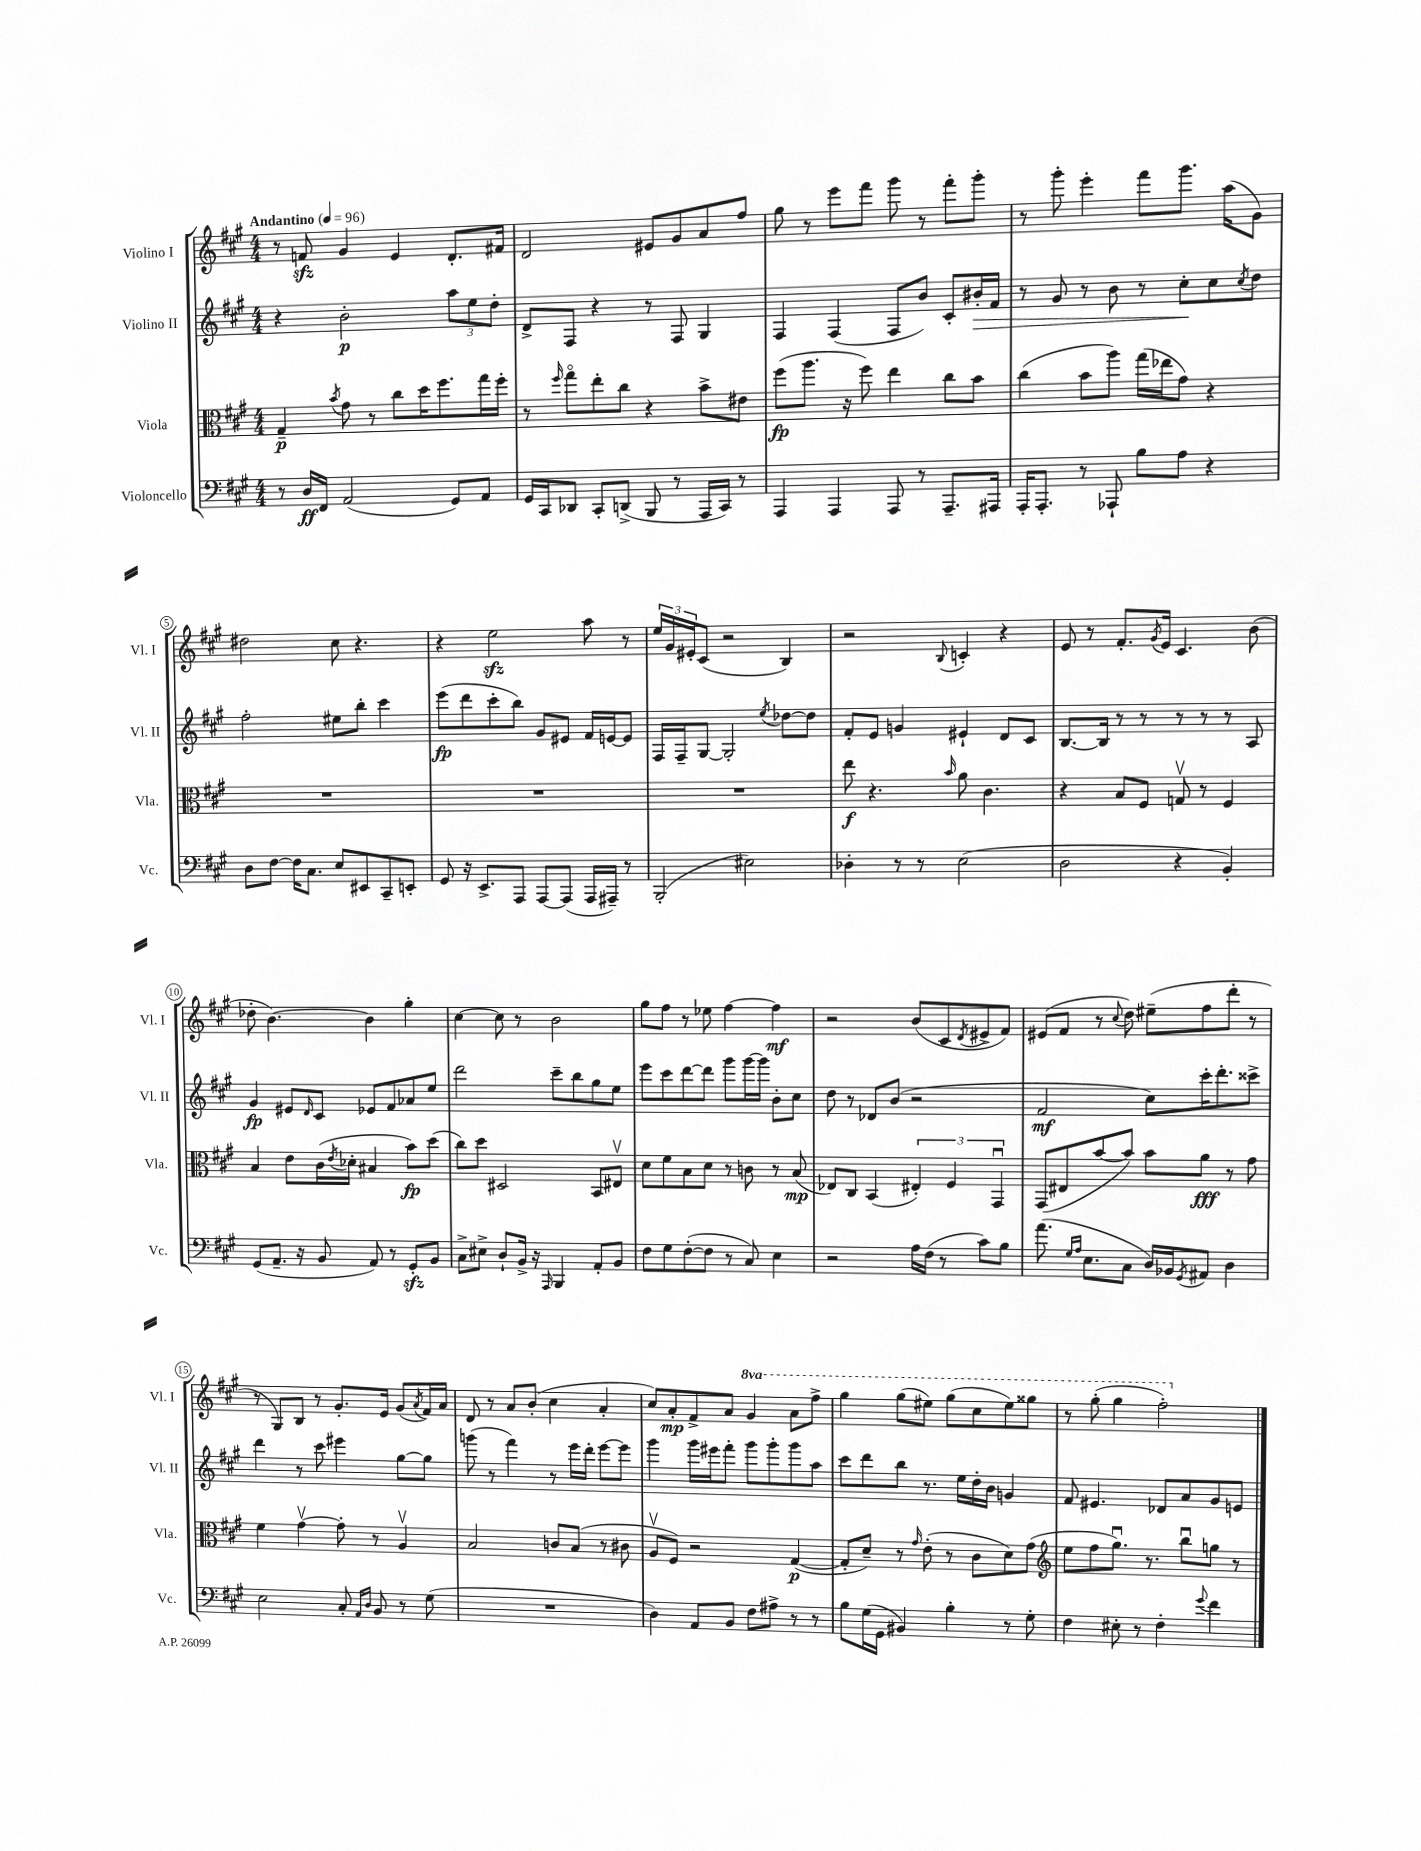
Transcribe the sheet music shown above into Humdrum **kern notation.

**kern	**kern	**kern	**kern
*staff4	*staff3	*staff2	*staff1
*clefF4	*clefC3	*clefG2	*clefG2
*k[f#c#g#]	*k[f#c#g#]	*k[f#c#g#]	*k[f#c#g#]
*M4/4	*M4/4	*M4/4	*M4/4
*MM96	*MM96	*MM96	*MM96
8r	4G#~	4r	8r
16D	.	.	8f
16FF#	.	.	.
.	8qb	.	.
(2AA	8g#	2b'	4g#
.	8r	.	.
.	8cc#	.	4e
.	16dd	.	.
.	8.ff#	.	.
8GG#)	.	12aa	8.d'
.	.	12ee	.
8AA	16gg#	.	.
.	.	12dd'	.
.	16ff#'	.	16f#
=	=	=	=
16GG#	8r	8d^	2d
16CC#	.	.	.
.	16qqff#	.	.
8DD-	8gg#o	8F#	.
8CC#'	8ee'	4r	.
(8DD^	8cc#	.	.
8BBB	4r	8r	8e#
8r	.	8F#	8g#
16AAA	8b^	4G#	8a
16CC#)	.	.	.
8r	8e#	.	8ff#
=	=	=	=
4AAA	(8ff#	4F#	8gg#
.	8.aa	.	8r
4AAA	.	(4F#	8eee
.	16r	.	.
.	8ff#)	.	8fff#
8AAA	4ee	8F#	8ggg#
8r	.	8b)	8r
8.AAA~	8cc#	8c#'	8fff#'
.	8b	16b#'	8ggg#'
16AAA#	.	16f#	.
=	=	=	=
16AAA'	(4cc#	8r	8r
8.AAA'	.	.	.
.	.	8g#	8ggg#'
8r	8b	8r	4eee'
8AAA-`	8aa)	8b	.
8B	(16gg#	8r	8fff#
.	16ee-	.	.
8A	8g#)	8cc#'	8.ggg#
4r	4r	8cc#	.
.	.	.	(16aa
.	.	8qcc#	.
.	.	8dd	8g#)
=	=	=	=
8D	1r	2ff#'	2dd#
[8F#	.	.	.
16F#]	.	.	.
8.C#	.	.	.
8E	.	8ee#	8cc#
8EE#	.	8bb'	4.r
8CC#~	.	4ccc#	.
8EE'	.	.	.
=	=	=	=
8GG#	1r	(8eee	4r
16r	.	8ddd	.
8.EE^	.	.	.
.	.	8ccc#'	2ee
8AAA	.	8bb)	.
[8AAA	.	8g#	.
(8AAA]	.	8e#	.
16AAA	.	16f#	8aa
16AAA#~)	.	[16e	.
8r	.	8e]	8r
=	=	=	=
(2BBB'	1r	16F#	24ee
.	.	.	24g#
.	.	16F#~	.
.	.	.	24e#'
.	.	[8G#	(8c#
.	.	2G#']	2r
2E#)	.	.	.
.	.	8qee	.
.	.	[8dd-	4B)
.	.	8dd-]	.
=	=	=	=
4D-'	8ee	8f#'	2r
.	4.r	8e	.
8r	.	4g	.
8r	.	.	.
.	16qqb	.	8qqB
(2E	8a	4e#`	4c'
.	4.c#	.	.
.	.	8d	4r
.	.	8c#	.
=	=	=	=
2D	4r	[8.B	8e
.	.	.	8r
.	.	16B]	.
.	8B	8r	8.f#'
.	8F#	8r	.
.	.	.	8qg#
.	.	.	16e
4r	8Gv	8r	4.c#
.	8r	8r	.
4BB')	4F#	8r	.
.	.	8A	(8b
=	=	=	=
(8GG#	4B	4g#	8dd-'
8.AA~	.	.	[4.b)
.	8e	8e#	.
16r	.	.	.
.	.	16qqd	.
8BB	(16c#	8c#	.
.	8qe	.	.
.	16d-'	.	.
8AA)	4B#	8e-	4b]
8r	.	8f#	.
8GG#'	8b)	8a-	4gg#'
8BB	(8dd	8ee	.
=	=	=	=
8C#^	8cc#)	2ddd	[4cc#
8E#^	8dd	.	.
8D`	2D#	.	8cc#]
16BB^	.	.	8r
16r	.	.	.
16qqAAA	.	.	.
4BBB	.	8ccc#~	2b
.	.	8bb	.
8AA'	8BB	8gg#	.
8BB	8E#v	8ee	.
=	=	=	=
8F#	8d	8eee	8gg#
8G#	8f#	8ccc#	8ff#
([8F#'	8B	[8ddd	8r
8F#]	8d	8ddd]	8ee-
8r	8r	8ggg#	[4ff#
8C#)	8c	[16ggg#	.
.	.	16ggg#]	.
4E	8r	8b'	4ff#]
.	(8B	8cc#	.
=	=	=	=
2r	8E-)	8dd	2r
.	8C#	8r	.
.	(4BB	8d-	.
.	.	(8b	.
16A	6E#')	2r	(8b
(16F#	.	.	.
8r	.	.	8c#
.	6F#	.	.
.	.	.	8qd
8c#)	.	.	8e#^
.	6GG#u	.	.
8B	.	.	8f#)
=	=	=	=
(8.a	(8GG#	2f#	(8e#
.	8E#	.	8f#
16qqG#	.	.	.
16qqA	.	.	.
8.E	.	.	.
.	[8b	.	8r
.	.	.	8qqcc#
8C#	8b])	.	8dd)
16D)	8b	8cc#)	(8ee#~
16BB-	.	.	.
8qGG#	.	.	.
8AA#	8a	16ccc#'	8ff#
.	.	8.ddd'	.
4D	8r	.	8ddd'
.	8g#	8ccc##^	8r
=	=	=	=
2E	4f#	4ddd	8r
.	.	.	8G#)
.	[4g#v	8r	8B
.	.	8ccc#	8r
8C#'	8g#']	4eee#	8.g#'
16qqAA	.	.	.
16qqD	.	.	.
8BB	8r	.	.
.	.	.	16e
8r	4Av	[8gg#	(8g#
.	.	.	8qa
(8G#	.	8gg#]	16f#)
.	.	.	16a
=	=	=	=
1r	2B	(8ggg	8d
.	.	8r	8r
.	.	4fff#)	8a
.	.	.	(8b'
.	8c	8r	4cc#
.	(8B	16eee	.
.	.	16ddd'	.
.	8r	[8eee	4a'
.	8c#	8eee]	.
=	=	=	=
4D)	8Av	4ggg#	8cc#)
.	8F#)	.	8a'
8AA	2r	16ggg#	8f#^
.	.	16eee#	.
8BB	.	8fff#'	8a
8F#	.	8ggg#	4gg#
8A#^	.	8ggg#'	.
8r	([4G#	8ggg#	8aa
8r	.	8aa	8fff#^
=	=	=	=
8B	8G#']	8ccc#	4ggg#
(16G#	8d~)	8ddd	.
16GG#	.	.	.
4BB#)	8r	8bb	(8ggg#
.	16qqg#	.	.
.	(8e'	8.r	8eee#)
4B'	8r	.	(8ggg#
.	.	16ee	.
.	8c#	16dd'	8ccc#
.	.	16b	.
8r	8d)	4g	8eee#)
8G#'	(8g#	.	8ggg##
=	=	=	=
*	*clefG2	*	*
4F#	8ee	8f#	8r
.	8ff#	4.e#	(8ggg#'
8E#'	8.gg#u)	.	4ggg#
8r	.	.	.
.	8.r	.	.
4F#'	.	8d-	2fff#')
.	8bbu	8a	.
8qqg#	.	.	.
4f#	8gg	8g#	.
.	8r	8e	.
==	==	==	==
*-	*-	*-	*-
